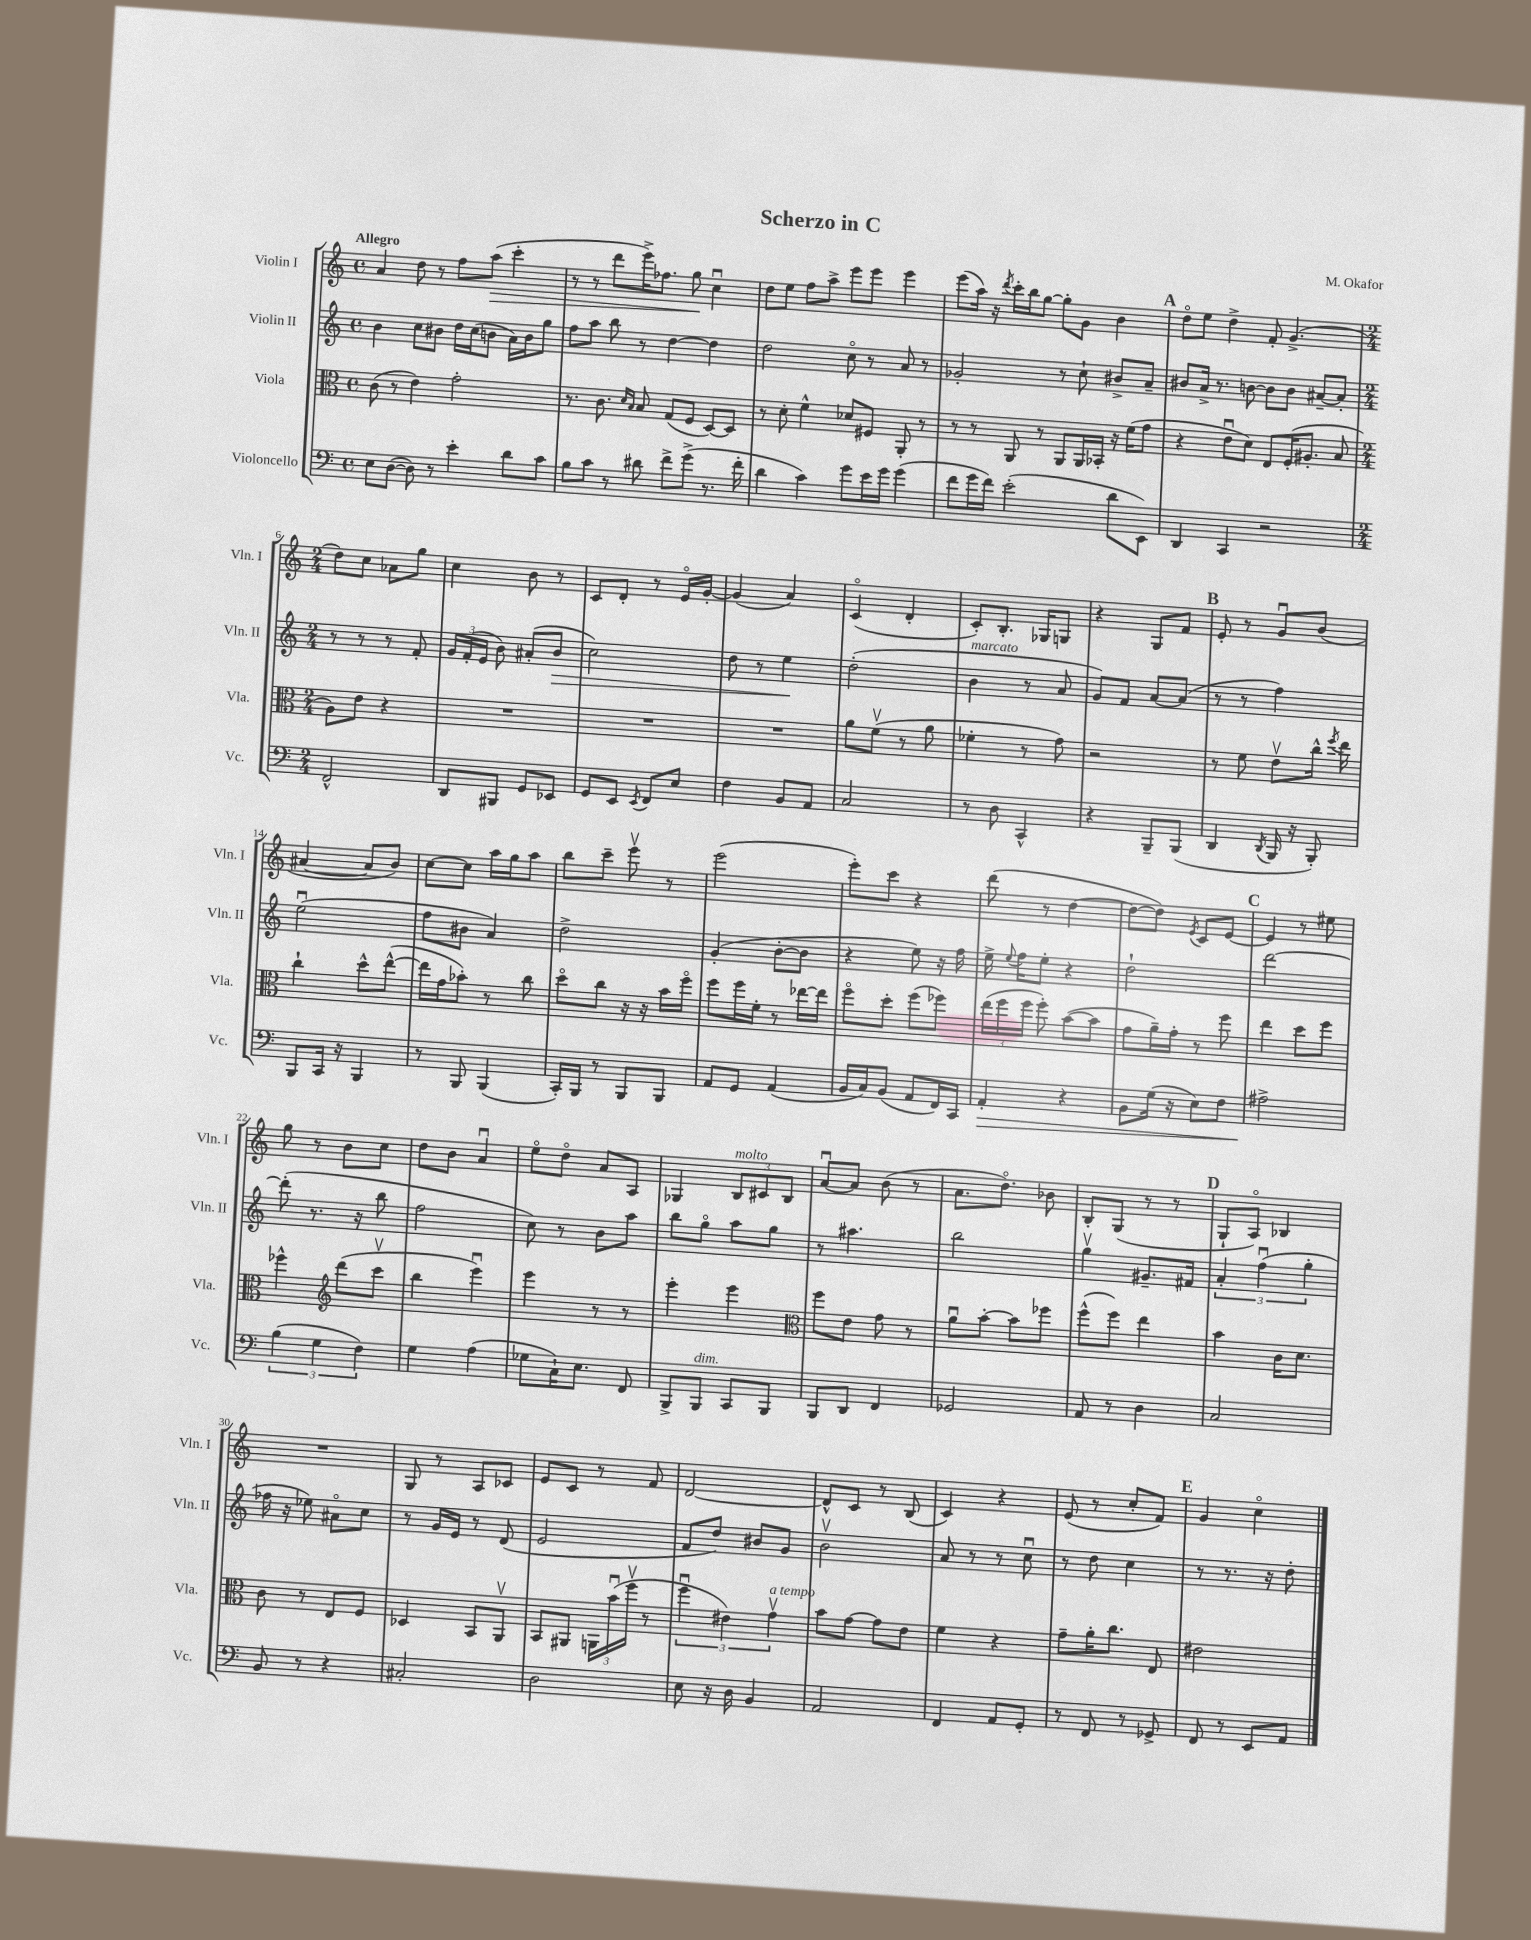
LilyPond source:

\header { title = "Scherzo in C" composer = "M. Okafor" }
<<
\new StaffGroup <<
\new Staff = "s0" \with { instrumentName = "Violin I" shortInstrumentName = "Vln. I" } {
    \clef treble \key c \major \defaultTimeSignature \time 4/4 \tempo "Allegro"
    \autoBeamOff a'4 d''8 r8 f''8[ a''8]\>( c'''4-. |
    r8 r8 d'''8[ e'''16->) fes''8.] g''8\! c''4\downbow |
    d''8[ e''8] f''8[ a''8]-> e'''8[ e'''8] e'''4 |
    e'''8[( a''16]) r16 \acciaccatura { d'''8 } c'''16[-. b''16 g''8]~ g''8[-. g'8] b'4 |
    \mark \markup { \bold "A" } d''8[\flageolet e''8] d''4-> f'8-. g'4.->( |
    \numericTimeSignature \time 2/4 d''8[) c''8] aes'8[ g''8] |
    c''4 b'8 r8 |
    c'8[ d'8]-. r8 e'16[\flageolet g'16]~-. |
    g'4( a'4) |
    c'4\flageolet( d'4-. |
    c'8[-.) b8.]-. ges16[ g8] |
    r4 g8[ f'8] |
    \mark \markup { \bold "B" } e'8-. r8 g'8[\downbow b'8]( |
    ais'4~ ais'8[ b'8]) |
    c''8[~ c''8] a''16[ g''16 a''8] |
    b''8[ c'''8]-- e'''8\upbow r8 |
    e'''2( |
    e'''8[-.) c'''8] r4 |
    d'''8( r8 d''4~ |
    d''8[~ d''8]) \acciaccatura { e'8 } c'8[ e'8]~ |
    \mark \markup { \bold "C" } e'4 r8 eis''8 |
    g''8 r8 b'8[ c''8] |
    d''8[ b'8] a'4\downbow |
    e''8[\flageolet d''8]\flageolet a'8[ a8] |
    ges4 \tuplet 3/2 { b8[^\markup { \italic "molto" } cis'8 b8] } |
    a'8[~\downbow a'8] b'8( r8 |
    a'8.[ d''8.]\flageolet) bes'8 |
    b8[-. g8]( r8 r8 |
    \mark \markup { \bold "D" } g8[-! a8]\flageolet) bes4 |
    R2 |
    g8 r8 a8[ ces'8] |
    e'8[ c'8] r8 f'8 |
    d'2~ |
    d'8[-^ c'8] r8 b8( |
    c'4) r4 |
    e'8( r8 c''8[-. f'8]) |
    \mark \markup { \bold "E" } g'4 c''4\flageolet \bar "|." |
}
\new Staff = "s1" \with { instrumentName = "Violin II" shortInstrumentName = "Vln. II" } {
    \clef treble \key c \major \defaultTimeSignature \time 4/4
    \autoBeamOff b'4 c''8[ bis'8] d''16[ c''16( b'8] a'16[) b'16 g''8] |
    f''8[ a''8] b''8 r8 d''4~ d''4 |
    d''2 c''8\flageolet r8 a'8 r8 |
    ges'2-. r8 c''8-! bis'8[-> a'8]-- |
    \mark \markup { \bold "A" } bis'8[ a'16]-> r8. b'8~ b'8[ b'8] ais'8[~-- ais'8]-. |
    \numericTimeSignature \time 2/4 r8 r8 r8 f'8-. |
    \tuplet 3/2 { g'16[ f'16-.( e'16] } b'8) ais'8[-.( b'8]\> |
    c''2) |
    d''8 r8 e''4\! |
    d''2-.( |
    b'4^\markup { \italic "marcato" } r8 a'8 |
    g'8[) f'8] a'8[~ a'8]( |
    \mark \markup { \bold "B" } r8 r8 f''4) |
    e''2\downbow( |
    f''8[ bis'8] a'4) |
    d''2-> |
    g'4-.( b'8[~-. b'8] |
    r4 e''8) r16 f''16 |
    e''16-> \appoggiatura { e''8 } f''16[ e''8]-. r4 |
    d''2-! |
    \mark \markup { \bold "C" } d'''2~ |
    d'''8-.( r8. r16 b''8 |
    f''2 |
    c''8) r8 b'8[ a''8] |
    b''8[ g''8]\flageolet a''8[ g''8] |
    r8 ais''4. |
    b''2 |
    g''4\upbow gis'8.[-- fis'16] |
    \mark \markup { \bold "D" } \tuplet 3/2 { a'4-. f''4\downbow( g''4-. } |
    fes''16 r16 ees''8) ais'8[\flageolet c''8] |
    r8 g'16[ e'16] r8 d'8( |
    e'2 |
    f'8[ d''8]) bis'8[ g'8] |
    b'2\upbow |
    a'8 r8 r8 c''8\downbow |
    r8 d''8 c''4 |
    \mark \markup { \bold "E" } r8 r8. r16 d''8-. \bar "|." |
}
\new Staff = "s2" \with { instrumentName = "Viola" shortInstrumentName = "Vla." } {
    \clef alto \key c \major \defaultTimeSignature \time 4/4
    \autoBeamOff c'8( r8 e'4) g'2-. |
    r8. c'8. \grace { d'16[ b16] } b8 g8[( f8] d8[~) d8] |
    r8 d'8-. f'4-^ des'8[ fis8] a,8-. r8 |
    r8 r8 a,8 r8 a,8[ a,16 bes,16]-. r16 f'16[( g'8] |
    \mark \markup { \bold "A" } r4 e'8[\downbow d'8]) e8[ f16-.( ais8.]-. b8 |
    \numericTimeSignature \time 2/4 a8[) e'8] r4 |
    R2 |
    R2 |
    R2 |
    a'8[ f'8]\upbow( r8 a'8 |
    fes'4-. r8 g'8) |
    r2 |
    \mark \markup { \bold "B" } r8 f'8 e'8[\upbow c''16]-^ \acciaccatura { f''8 } e''16 |
    c''4-! d''8[-^ e''8]~-^( |
    e''16[ g'16 bes'8]-.) r8 c''8 |
    d''8[\flageolet c''8] r16 r16 b'16[ f''16]\flageolet |
    f''8[ f''16 f'16]-. r8 ees''16[~ ees''16] |
    f''8[\flageolet d''8]-. f''8[( fes''8]) |
    \tuplet 3/2 { e''16[( f''16 f''16] } f''8-.) b'8[~( b'8] |
    g'8[ a'16--) g'16]-. r8 f''8 |
    \mark \markup { \bold "C" } e''4 d''8[ f''8] |
    fes''4-^ \clef treble d'''8[( c'''8]\upbow |
    b''4 e'''4\downbow) |
    e'''4 r8 r8 |
    e'''4-. e'''4 |
    \clef alto f''8[ e'8] g'8 r8 |
    a'8[\downbow b'8]~-. b'8[ fes''8] |
    f''8[-^( f''8]) e''4 |
    \mark \markup { \bold "D" } b'4 c'16[ d'8.] |
    c'8 r8 e8[ f8] |
    des4 b,8[ a,8]\upbow |
    b,8[ ais,8] \tuplet 3/2 { a,16[ b'16\downbow( f''16]\upbow } r8 |
    \tuplet 3/2 { f''4\downbow eis'4) g'4\upbow^\markup { \italic "a tempo" } } |
    b'8[ g'8]~ g'8[ e'8] |
    f'4 r4 |
    g'8[-- a'16-. c''8.] e8 |
    \mark \markup { \bold "E" } eis'2 \bar "|." |
}
\new Staff = "s3" \with { instrumentName = "Violoncello" shortInstrumentName = "Vc." } {
    \clef bass \key c \major \defaultTimeSignature \time 4/4
    \autoBeamOff e8[ d8]~( d8) r8 e'4-. d'8[ c'8] |
    b8[ c'8] r8 dis'8 f'8[-> g'8]->( r8. f'16-. |
    d'4 c'4) g'8[ e'16 g'16] g'4( |
    f'8[ g'16 f'16]) e'2-.( d'8[ e,8]) |
    \mark \markup { \bold "A" } d,4 c,4 r2 |
    \numericTimeSignature \time 2/4 f,2-^ |
    d,8[ bis,,8] g,8[ ees,8] |
    g,8[ e,8] \acciaccatura { e,8 } f,8[ e8] |
    f4 b,8[ a,8] |
    c2 |
    r8 d8 c,4-^ |
    r4 b,,8[-- b,,8]( |
    \mark \markup { \bold "B" } d,4 \acciaccatura { d,8 } b,,16 r16 b,,8-.) |
    b,,8[ c,16] r16 b,,4 |
    r8 b,,8 b,,4( |
    c,16[-.) b,,16] r8 b,,8[ b,,8] |
    a,8[ g,8] a,4( |
    b,16[ c16) b,8]( a,8[ f,16) c,16] |
    a,4-.\> r4 |
    b,8[ g16]( r16 e8[) f8] |
    \mark \markup { \bold "C" } ais2->\! |
    \tuplet 3/2 { b4( g4 f4) } |
    g4 a4( |
    ges8[ c16-!) e8.] f,8 |
    b,,8[-> b,,8]^\markup { \italic "dim." } c,8[ b,,8] |
    b,,8[ d,8] f,4 |
    ges,2 |
    a,8 r8 d4 |
    \mark \markup { \bold "D" } c2 |
    b,8 r8 r4 |
    cis2-. |
    d2 |
    e8 r16 d16 b,4 |
    a,2 |
    f,4 a,8[ g,8]-. |
    r8 f,8 r8 ges,8-> |
    \mark \markup { \bold "E" } f,8 r8 e,8[ a,8] \bar "|." |
}
>>
>>
